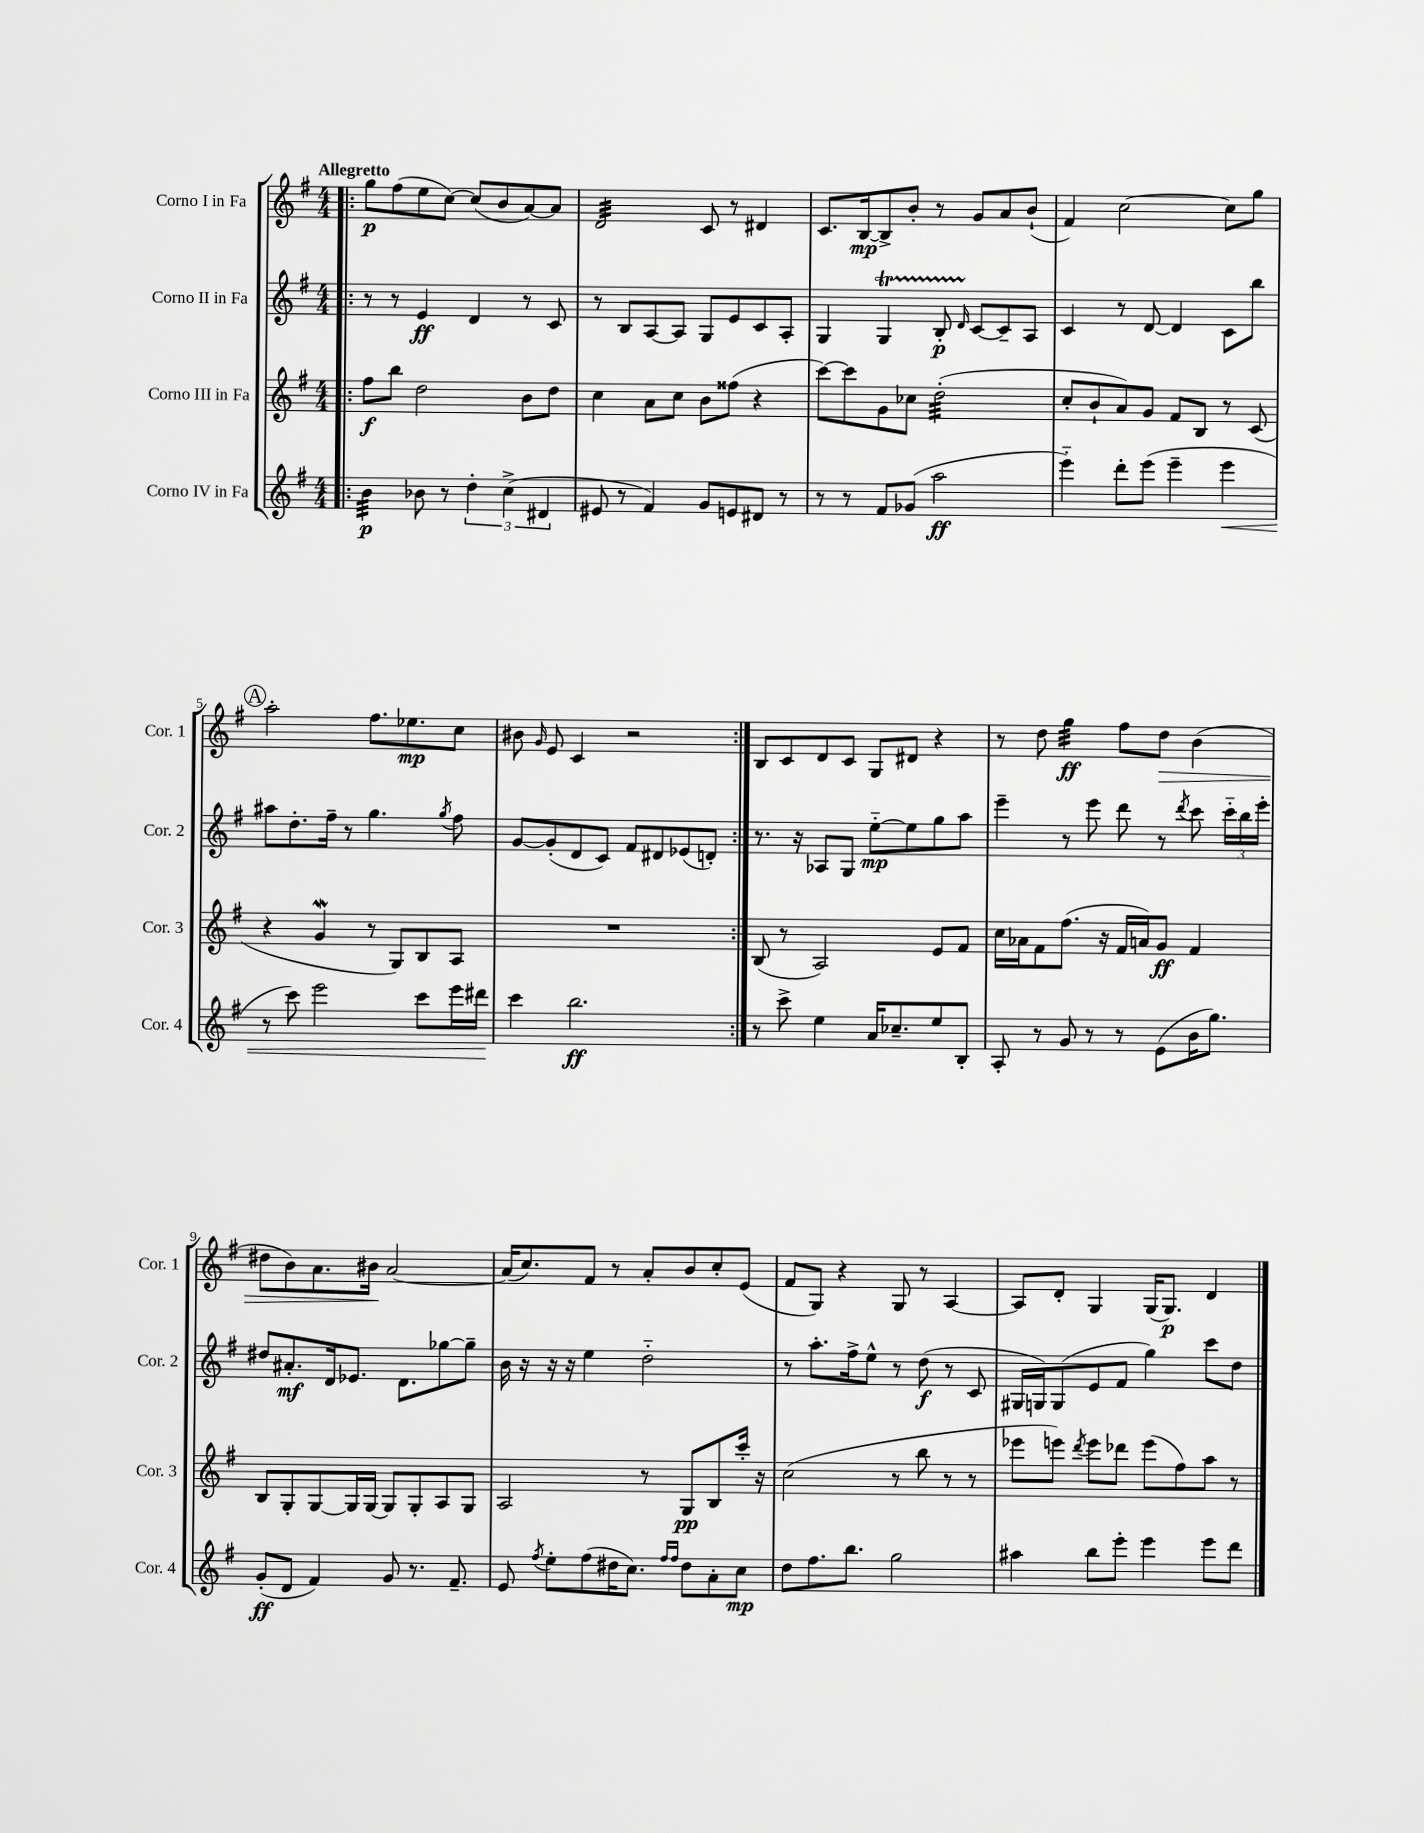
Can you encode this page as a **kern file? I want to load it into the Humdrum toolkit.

**kern	**kern	**kern	**kern
*staff4	*staff3	*staff2	*staff1
*clefG2	*clefG2	*clefG2	*clefG2
*k[f#]	*k[f#]	*k[f#]	*k[f#]
*M4/4	*M4/4	*M4/4	*M4/4
=!|:	=!|:	=!|:	=!|:
4b	8ff#	8r	8gg
.	8bb	8r	(8ff#
8b-	2dd	4e	8ee
8r	.	.	[8cc)
6dd'	.	4d	(8cc]
.	.	.	8b
(6cc^	.	.	.
.	8b	8r	[8a)
6d#	.	.	.
.	8dd	8c	8a]
=	=	=	=
8e#	4cc	8r	2d
8r	.	8B	.
4f#)	8a	[8A	.
.	8cc	8A]	.
8g	8b	8G	8c
8e	(8ff##	8e	8r
8d#	4r	8c	4d#
8r	.	8A'	.
=	=	=	=
8r	[8ccc)	4G	8.c
8r	8ccc]	.	.
.	.	.	[16B
8f#	8g	4G	8B^]
(8g-	8cc-	.	8b'
2aa	(2dd'	8B'	8r
.	.	16qqd	.
.	.	[8c	8g
.	.	8c~]	8a
.	.	8A	(8b`
=	=	=	=
4eee'~)	8cc'	4c	4f#)
.	8b`	.	.
8ddd'	8a)	8r	[2cc
(8eee	8g	[8d	.
4eee~	8f#	4d]	.
.	8B	.	.
4eee	8r	8c	8cc]
.	(8c	8bb	8gg
=	=	=	=
8r	4r	8aa#	2aa'
8ccc)	.	8.dd'	.
2eee	4g	.	.
.	.	16ff#~	.
.	.	8r	.
.	8r	4.gg	8.ff#
.	8G)	.	.
.	.	.	8.ee-
8ccc	8B	.	.
.	.	8qgg	.
16eee	8A	8ff#	8cc
16ddd#	.	.	.
=	=	=	=
4ccc	1r	[8g	8b#
.	.	.	16qqg
.	.	(8g']	8e
2.bb	.	8d	4c
.	.	8c)	.
.	.	8f#	2r
.	.	8d#	.
.	.	(8e-	.
.	.	8d')	.
=:|!	=:|!	=:|!	=:|!
8r	(8B	8.r	8B
8ccc^	8r	.	8c
.	.	16r	.
4ee	2A)	8A-	8d
.	.	8G	8c
16a	.	[8ee'~	8G
8.cc-~	.	.	.
.	.	8ee]	8d#
8ee	8e	8gg	4r
8B'	8f#	8aa	.
=	=	=	=
8A'	16cc	4eee~	8r
.	16a-	.	.
8r	8f#	.	8dd
8g	(8.ff#	8r	4gg
8r	.	8eee	.
.	16r	.	.
8r	16f#	8ddd	8ff#
.	16a)	.	.
(8e	8g	8r	8dd
.	.	8qddd	.
16b	4f#	8ccc	(4b
8.gg)	.	.	.
.	.	24ccc'~	.
.	.	24bb	.
.	.	24eee'	.
=	=	=	=
(8g'	8B	8dd#	8dd#
8d	8G'	8.a#'	8b)
4f#)	[8G	.	8.a
.	.	16d	.
.	16G]	8.e-	.
.	[16G	.	16b#
8g	8G]	.	[2a
.	.	8.d	.
8.r	8G'	.	.
.	8A	[8gg-	.
8.f#~	.	.	.
.	8G	8gg-~]	.
=	=	=	=
8e	2A	16b	(16a]
.	.	16r	8.cc)
8qff#	.	.	.
8ee'	.	16r	.
.	.	16r	.
(8ff#	.	4ee	8f#
16dd#	.	.	8r
8.cc)	.	.	.
.	8r	2dd'~	8a'
16qqff#	.	.	.
16qqff#	.	.	.
8dd#	8G	.	8b
8a'	8B	.	8cc'
8cc	16ccc'	.	(8e
.	16r	.	.
=	=	=	=
8dd	(2cc	8r	8f#
8.ff#	.	8.aa'	8G)
.	.	.	4r
8.bb	.	16ff#^	.
.	.	8ee^^	.
2gg	8r	8r	8G
.	8bb	(8dd	8r
.	8r	8r	[4A
.	8r	8c	.
=	=	=	=
4aa#	8eee-	16G#	8A]
.	.	16G)	.
.	8eee)	(8G	8d'
.	8qddd	.	.
8bb	8eee	8e	4G
8eee'	8ddd-	8f#	.
4eee	(8eee	4gg)	(16G
.	.	.	8.G)
.	8ff#)	.	.
8eee	8aa	8ccc	4d
8ddd	8r	8dd	.
==	==	==	==
*-	*-	*-	*-
